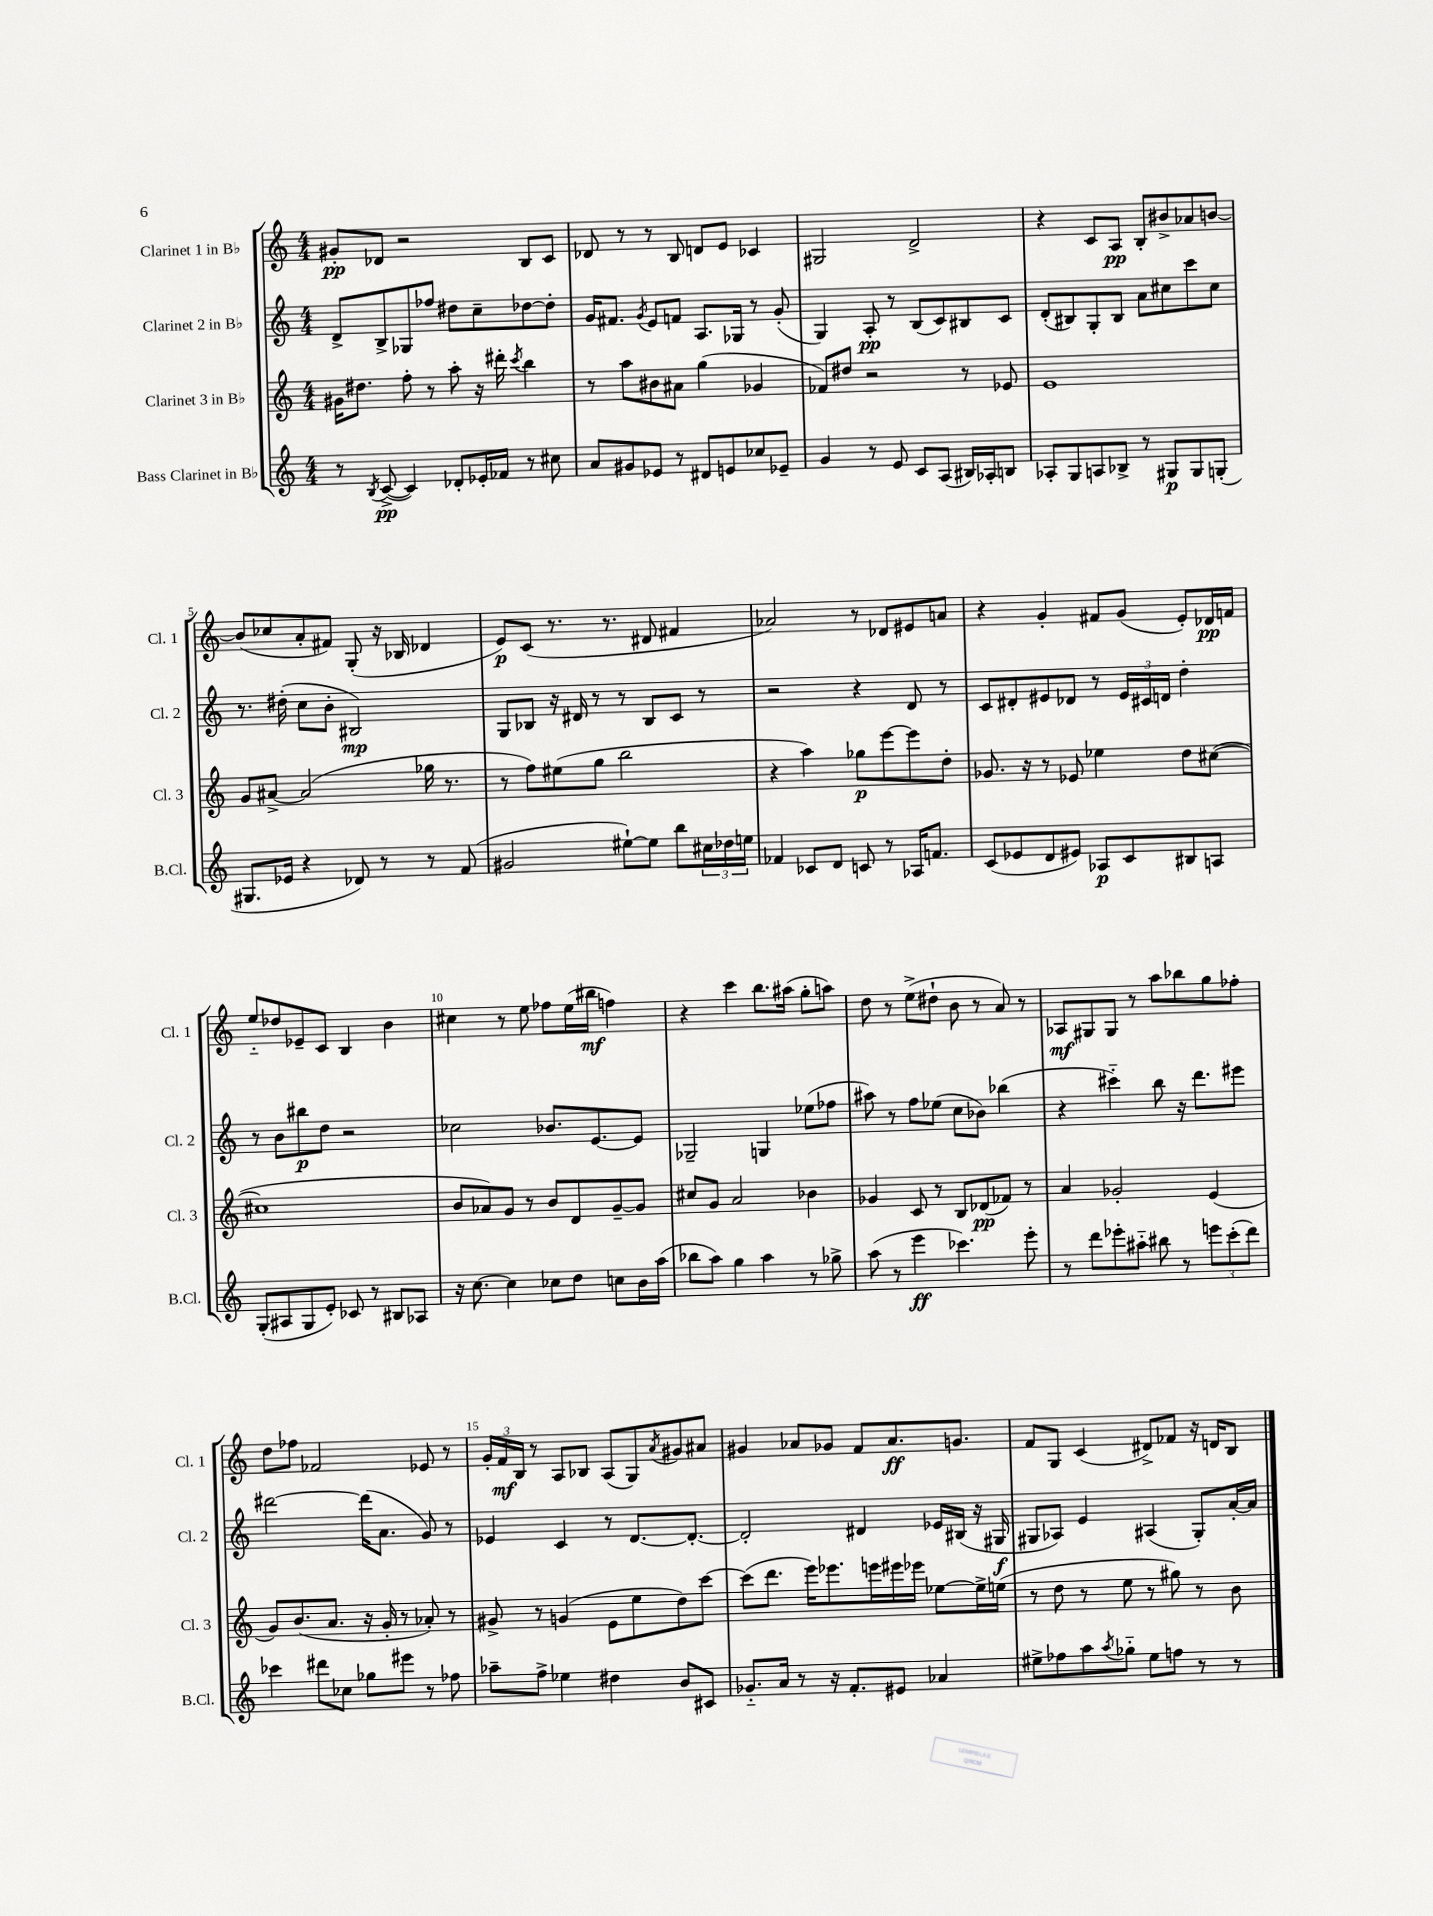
<<
\new StaffGroup <<
\new Staff = "s0" \with { instrumentName = "Clarinet 1 in Bb" shortInstrumentName = "Cl. 1" } {
    \clef treble \key c \major \numericTimeSignature \time 4/4
    gis'8-.\pp des'8 r2 b8 c'8 |
    des'8 r8 r8 b8 d'8 e'8 ces'4 |
    gis2 d'2-> |
    r4 c'8 a8\pp b8-. bis'8-> aes'8 b'8~ |
    b'8( ces''8 a'8-. fis'8) g8-.( r16 bes16 des'4 |
    e'8\p) c'8( r8. r8. dis'8 fis'4 |
    aes'2) r8 des'8 eis'8 a'8 |
    r4 g'4-. fis'8 g'8( e'8-.) des'16\pp f'16 |
    e''8-_ des''8 ees'8-- c'8 b4 b'4 |
    cis''4 r8 e''8 fes''8 e''16( bis''16\mf f''4) |
    r4 c'''4 b''8. ais''16( g''8-. a''8) |
    d''8 r8 e''8->( dis''8-! b'8 r8 a'8) r8 |
    aes8\mf gis8 gis8 r8 a''8 bes''8 g''8 fes''8-. |
    d''8 fes''8 fes'2 ees'8 r8 |
    \tuplet 3/2 { g'16-. f'16\mf b16 } r8 a8 bes8 a8( g8) \acciaccatura { a'8 } gis'8 ais'8 |
    gis'4 aes'8 ges'8 f'8 aes'8.\ff g'8. |
    f'8 g8 c'4( dis'8->) fes'8 r16 d'16 b8 \bar "|." |
}
\new Staff = "s1" \with { instrumentName = "Clarinet 2 in Bb" shortInstrumentName = "Cl. 2" } {
    \clef treble \key c \major \numericTimeSignature \time 4/4
    d'8-> b8-> ges8 fes''8 dis''8 c''8-- des''8~ des''8-. |
    g'16 fis'8. \acciaccatura { g'8 } e'8 f'8 a8. ges16 r8 g'8-.( |
    g4) a8-.\pp r8 b8( c'8) bis8 c'8 |
    d'8-.( bis8) g8-. bis8 a'8 cis''8 c'''8 cis''8 |
    r8. dis''16-.( c''8 b'8-. bis2\mp) |
    g8 bes8 r16 dis'16 r8 r8 bes8 c'8 r8 |
    r2 r4 d'8 r8 |
    c'8 dis'8-. eis'8 des'8 r8 \tuplet 3/2 { eis'16 cis'16 d'16 } d''4-. |
    r8 b'8 bis''8\p d''8 r2 |
    ces''2 bes'8. e'8.~ e'8 |
    ges2-- g4 ees''8( fes''8 |
    ais''8) r8 f''8 ees''8( c''8 bes'8) bes''4( |
    r4 cis'''4-_) b''8 r16 d'''8. eis'''8 |
    dis'''2~ dis'''16( a'8. g'8) r8 |
    ees'4 c'4 r8 d'8.~ d'8.~-. |
    d'2-. dis'4 ees'16 bis16( r16 gis16\f |
    gis8 aes8) e'4 ais4( gis8-.) a'16~-. a'16 \bar "|." |
}
\new Staff = "s2" \with { instrumentName = "Clarinet 3 in Bb" shortInstrumentName = "Cl. 3" } {
    \clef treble \key c \major \numericTimeSignature \time 4/4
    gis'16 dis''8. f''8-. r8 a''8-. r16 dis'''16-. \acciaccatura { c'''8 } b''4 |
    r8 a''8 bis'8 ais'8 g''4( ges'4 |
    fes'8) dis''8 r2 r8 ees'8 |
    e'1 |
    g'8 ais'8~-> ais'2( ges''16 r8. |
    r8 f''8) eis''8( g''8 b''2 |
    r4 a''4) ges''8\p e'''8~ e'''8 d''8-. |
    ges'8. r16 r8 ees'8 ees''4 d''8 cis''8~( |
    cis''1 |
    b'8 aes'8) g'8 r8 b'8 d'8 g'8~-- g'8 |
    cis''8 g'8 a'2 bes'4 |
    ges'4 c'8 r8 b8 des'8\pp( fes'8) r8 |
    a'4 ges'2-. e'4( |
    g'8) b'8.( a'8. r16 g'16-. r8 aes'8-.) r8 |
    gis'8-> r8 g'4( e'8 e''8 d''8) c'''8~ |
    c'''8( d'''8. e'''16) ees'''8. e'''16 eis'''16 ees'''16 ees''8~ ees''16-> e''16( |
    r8 d''8 r8 e''8 r8 gis''8) r8 b'8 \bar "|." |
}
\new Staff = "s3" \with { instrumentName = "Bass Clarinet in Bb" shortInstrumentName = "B.Cl." } {
    \clef treble \key c \major \numericTimeSignature \time 4/4
    r8 \acciaccatura { b8 } c'8~->\pp( c'4) des'8-. ees'16-. fes'16 r8 cis''8 |
    a'8 gis'8 ees'8 r8 dis'8 e'8 ces''8 ees'8-- |
    g'4 r8 e'8 c'8 a8( bis16) aes16-. b8 |
    aes8-. g8 a8 bes8-> r8 gis8\p gis8 g8-.( |
    gis8. ees'16 r4 des'8) r8 r8 f'8( |
    gis'2 eis''8~-!) eis''8 b''8 \tuplet 3/2 { cis''16 des''16 e''16 } |
    fes'4 ces'8 d'8 c'8 r8 aes16 f'8. |
    c'8( ees'8 d'8 eis'8) aes8\p c'8 bis8 a8 |
    g8-.( ais8 g8 e'8-.) ces'8 r8 bis8 aes8 |
    r16 c''8.~ c''4 ces''8 d''8 c''8 b'16 a''16( |
    bes''8 a''8) g''4 a''4 r8 ges''8-> |
    a''8( r8 e'''4\ff ces'''4.) e'''8-. |
    r8 d'''8 ees'''8-. ais''8-_ bis''8 r8 \tuplet 3/2 { e'''8 c'''8-.( d'''8) } |
    ces'''4 dis'''8 ces''8 ges''8 eis'''8 r8 fes''8 |
    aes''8-- f''8-> ees''4 dis''4 b'8 cis'8 |
    ges'8.-_ a'16 r8 r16 f'8.-. eis'8 aes'4 |
    eis''8-> fes''8 a''8 \acciaccatura { a''8 } ges''8-_ eis''8 f''8 r8 r8 \bar "|." |
}
>>
>>
\layout { \context { \Score \override BarNumber.break-visibility = ##(#f #t #t) barNumberVisibility = #(every-nth-bar-number-visible 5) } }
